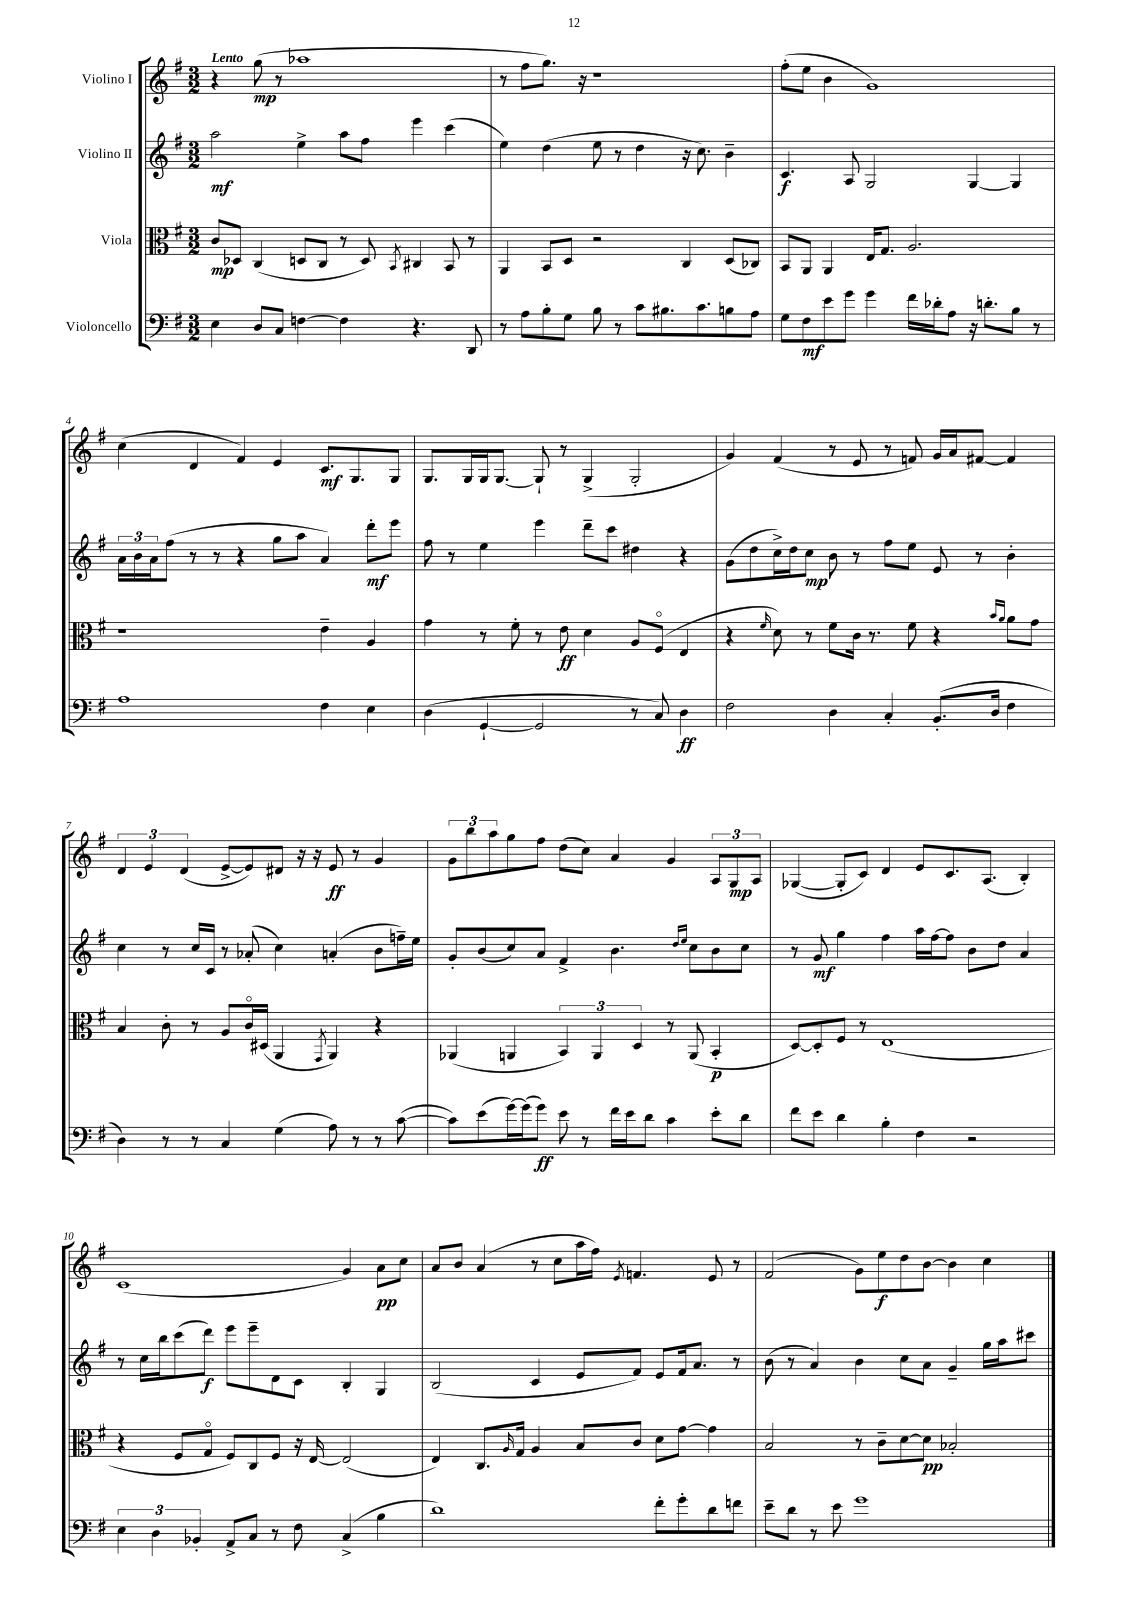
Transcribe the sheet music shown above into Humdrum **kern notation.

**kern	**dynam	**kern	**dynam	**kern	**dynam	**kern	**dynam
*part4	*part4	*part3	*part3	*part2	*part2	*part1	*part1
*staff4	*staff4	*staff3	*staff3	*staff2	*staff2	*staff1	*staff1
*I"Violoncello	*	*I"Viola	*	*I"Violino II	*	*I"Violino I	*
*clefF4	*	*clefC3	*	*clefG2	*	*clefG2	*
*k[f#]	*	*k[f#]	*	*k[f#]	*	*k[f#]	*
*M3/2	*	*M3/2	*	*M3/2	*	*M3/2	*
=1	=1	=1	=1	=1	=1	=1	=1
!	!	!	!	!	!	!LO:TX:a:B:t=Lento	!
4E\	.	8c/L	mp	2aa\	mf	4r	.
.	.	8D-X/J	.	.	.	.	.
8D/L	.	(4C/	.	.	.	(8gg\	mp
8C/J	.	.	.	.	.	8r	.
[4Fn\	.	8Dn/L	.	4ee^\	.	1aa-X	.
.	.	8C/J	.	.	.	.	.
4F\]	.	8r	.	8aa\L	.	.	.
.	.	8D/)	.	8ff#\J	.	.	.
.	.	8qBB/	.	.	.	.	.
4.r	.	4C#X/	.	4eee\	.	.	.
.	.	8BB/	.	(4ccc\	.	.	.
8DD/	.	8r	.	.	.	.	.
=2	=2	=2	=2	=2	=2	=2	=2
8r	.	4AA/	.	4ee\)	.	8r	.
8A\L	.	.	.	.	.	8ff#\L	.
8B'\	.	8BB/L	.	(4dd\	.	8.gg\J)	.
8G\J	.	8D/J	.	.	.	.	.
.	.	.	.	.	.	16r	.
8B\	.	2r	.	8ee\	.	1r	.
8r	.	.	.	8r	.	.	.
8c\L	.	.	.	4dd\	.	.	.
8.B#X\	.	.	.	.	.	.	.
.	.	4C/	.	16r	.	.	.
8.c\	.	.	.	8.cc\)	.	.	.
8Bn\	.	(8D/L	.	4b~\	.	.	.
8A\J	.	8C-X/J)	.	.	.	.	.
=3	=3	=3	=3	=3	=3	=3	=3
8G\L	.	8BB/L	.	4.c/	f	(8ff#'\L	.
8F#\	mf	8AA/J	.	.	.	8ee\J	.
8e\	.	4AA/	.	.	.	4b\	.
8g\J	.	.	.	8A/	.	.	.
4g\	.	16E/KL	.	2G/	.	1g)	.
.	.	8.G/J	.	.	.	.	.
16f#\LL	.	2.A/	.	.	.	.	.
16d-X'\J	.	.	.	.	.	.	.
8A\J	.	.	.	.	.	.	.
16r	.	.	.	[4G/	.	.	.
8.dn'\L	.	.	.	.	.	.	.
8B\J	.	.	.	4G/]	.	.	.
8r	.	.	.	.	.	.	.
!!LO:LB:g=z
=4	=4	=4	=4	=4	=4	=4	=4
1A	.	1r	.	24a\LL	.	(4cc\	.
.	.	.	.	24b\	.	.	.
.	.	.	.	24a\J	.	.	.
.	.	.	.	(8ff#\J	.	.	.
.	.	.	.	8r	.	4d/	.
.	.	.	.	8r	.	.	.
.	.	.	.	4r	.	4f#/)	.
.	.	.	.	8gg\L	.	4e/	.
.	.	.	.	8aa\J	.	.	.
4F#\	.	4e~\	.	4a/)	.	8.c/L	mf
.	.	.	.	.	.	8.G/	.
4E\	.	4A/	.	8ddd'\L	mf	.	.
.	.	.	.	8eee\J	.	8G/J	.
=5	=5	=5	=5	=5	=5	=5	=5
(4D\	.	4g\	.	8ff#\	.	8.G/L	.
.	.	.	.	8r	.	.	.
.	.	.	.	.	.	16G/L	.
[4GG`/	.	8r	.	4ee\	.	16G/J	.
.	.	.	.	.	.	[8.G/J	.
.	.	8f#'\	.	.	.	.	.
2GG/]	.	8r	.	4eee\	.	8G`/]	.
.	.	8e\	ff	.	.	8r	.
.	.	4d\	.	8ddd~\L	.	(4G^/	.
.	.	.	.	8ccc\J	.	.	.
8r	.	8A/L	.	4dd#X\	.	2G'/	.
8C/)	.	(8F#/J	.	.	.	.	.
4D\	ff	4E/	.	4r	.	.	.
=6	=6	=6	=6	=6	=6	=6	=6
2F#\	.	4r	.	(8g\L	.	4g/)	.
.	.	.	.	8dd\	.	.	.
.	.	16qqf#/	.	.	.	.	.
.	.	8d\)	.	16cc^\L)	.	(4f#/	.
.	.	.	.	16dd\J	.	.	.
.	.	8r	.	8cc\J	mp	.	.
4D\	.	8f#\L	.	8b\	.	8r	.
.	.	16c\Jk	.	8r	.	8e/	.
.	.	8.r	.	.	.	.	.
4C'/	.	.	.	8ff#\L	.	8r	.
.	.	8f#\	.	8ee\J	.	8fn/)	.
(8.BB'/L	.	4r	.	8e/	.	16g/LL	.
.	.	.	.	.	.	16a/J	.
.	.	.	.	8r	.	[8f#X/J	.
16D/Jk	.	.	.	.	.	.	.
.	.	16qqb/LL	.	.	.	.	.
.	.	16qqa/JJ	.	.	.	.	.
4F#\	.	8a\L	.	4b'\	.	4f#/]	.
.	.	8g\J	.	.	.	.	.
!!LO:LB:g=z
=7	=7	=7	=7	=7	=7	=7	=7
4D\)	.	4B/	.	4cc\	.	6d/	.
.	.	.	.	.	.	6e/	.
8r	.	8c'\	.	8r	.	.	.
.	.	.	.	.	.	(6d/	.
8r	.	8r	.	16cc/LL	.	.	.
.	.	.	.	16c/JJ	.	.	.
4C/	.	8A/L	.	8r	.	[8e^/L	.
.	.	16c/L	.	(8a-X'/	.	8e/])	.
.	.	(16D#X/JJ	.	.	.	.	.
(4G\	.	4AA/	.	4cc\)	.	8d#X/J	.
.	.	.	.	.	.	16r	.
.	.	.	.	.	.	16r	.
.	.	8qGG/	.	.	.	.	.
8A\)	.	4AA/)	.	(4an'/	.	8e/	ff
8r	.	.	.	.	.	8r	.
8r	.	4r	.	8b\L	.	4g/	.
([8c\	.	.	.	16ffn~\L)	.	.	.
.	.	.	.	16ee\JJ	.	.	.
=8	=8	=8	=8	=8	=8	=8	=8
8c\L])	.	(4AA-X/	.	8g'/L	.	12g\L	.
.	.	.	.	.	.	12bb\	.
(8e\	.	.	.	(8b/	.	.	.
.	.	.	.	.	.	12aa\	.
[16g\L)	.	4AAn/	.	8cc/)	.	8gg\	.
(16g\J]	.	.	.	.	.	.	.
8g\J)	ff	.	.	8a/J	.	8ff#\J	.
8e\	.	6BB/)	.	4f#^/	.	(8dd\L	.
8r	.	.	.	.	.	8cc\J)	.
.	.	6AA/	.	.	.	.	.
16f#\LL	.	.	.	4.b\	.	4a/	.
16e\J	.	.	.	.	.	.	.
.	.	6D/	.	.	.	.	.
8d\J	.	.	.	.	.	.	.
4c\	.	8r	.	.	.	4g/	.
.	.	.	.	16qqdd/LL	.	.	.
.	.	.	.	16qqee/JJ	.	.	.
.	.	(8AA/	.	8cc\L	.	.	.
8e'\L	.	4BB'/	p	8b\	.	12A/L	.
.	.	.	.	.	.	12G/	mp
8d\J	.	.	.	8cc\J	.	.	.
.	.	.	.	.	.	12A/J	.
=9	=9	=9	=9	=9	=9	=9	=9
8f#\L	.	[8D/L)	.	8r	.	([4G-X/	.
8e\J	.	8D'/]	.	8g/	mf	.	.
4d\	.	8F#/J	.	4gg\	.	8G-'/L]	.
.	.	8r	.	.	.	8c/J)	.
4B'\	.	(1E	.	4ff#\	.	4d/	.
4F#\	.	.	.	16aa\LL	.	8e/L	.
.	.	.	.	[16ff#\J	.	.	.
.	.	.	.	8ff#\J]	.	8.c/	.
2r	.	.	.	8b\L	.	.	.
.	.	.	.	.	.	(8.A/J	.
.	.	.	.	8dd\J	.	.	.
.	.	.	.	4a/	.	4B'/)	.
!!LO:LB:g=z
=10	=10	=10	=10	=10	=10	=10	=10
6E\	.	4r	.	8r	.	(1c	.
.	.	.	.	16cc\LL	.	.	.
6D\	.	.	.	.	.	.	.
.	.	.	.	16bb\J	.	.	.
.	.	8F#/L	.	(8ccc\	.	.	.
6BB-X'/	.	.	.	.	.	.	.
.	.	8G/J	.	8ddd\J)	f	.	.
8AA^/L	.	8F#/L)	.	8eee\L	.	.	.
8C/J	.	8C/	.	8eee~\	.	.	.
8r	.	8F#/J	.	8d\	.	.	.
8F#\	.	16r	.	8c\J	.	.	.
.	.	[16E/	.	.	.	.	.
(4C^/	.	(2E/]	.	4B'/	.	4g/)	.
4B\	.	.	.	4G/	.	8a\L	pp
.	.	.	.	.	.	8cc\J	.
=11	=11	=11	=11	=11	=11	=11	=11
1d)	.	4E/)	.	(2B/	.	8a/L	.
.	.	.	.	.	.	8b/J	.
.	.	8.C/L	.	.	.	(4a/	.
.	.	16qqA/	.	.	.	.	.
.	.	16G/Jk	.	.	.	.	.
.	.	4A/	.	4c/	.	8r	.
.	.	.	.	.	.	8cc\L	.
.	.	8B/L	.	8e/L	.	16aa\L	.
.	.	.	.	.	.	16ff#\JJ)	.
.	.	.	.	.	.	8qe/	.
.	.	8c/J	.	8f#/J)	.	4.fn/	.
8f#'\L	.	8d\L	.	8e/L	.	.	.
8g'\	.	[8g\J	.	16f#/k	.	.	.
.	.	.	.	8.a/J	.	.	.
8d\	.	4g\]	.	.	.	8e/	.
8fn\J	.	.	.	8r	.	8r	.
=12	=12	=12	=12	=12	=12	=12	=12
8e~\L	.	2B/	.	(8b\	.	(2f#/	.
8d\J	.	.	.	8r	.	.	.
8r	.	.	.	4a/)	.	.	.
8e\	.	.	.	.	.	.	.
1g	.	8r	.	4b\	.	8g\L)	.
.	.	8c~\L	.	.	.	8ee\	f
.	.	[8d\	.	8cc\L	.	8dd\	.
.	.	8d\J]	pp	8a\J	.	[8b\J	.
.	.	2B-X'/	.	4g~/	.	4b\]	.
.	.	.	.	16gg\LL	.	4cc\	.
.	.	.	.	16aa\J	.	.	.
.	.	.	.	8ccc#X\J	.	.	.
==	==	==	==	==	==	==	==
*-	*-	*-	*-	*-	*-	*-	*-
